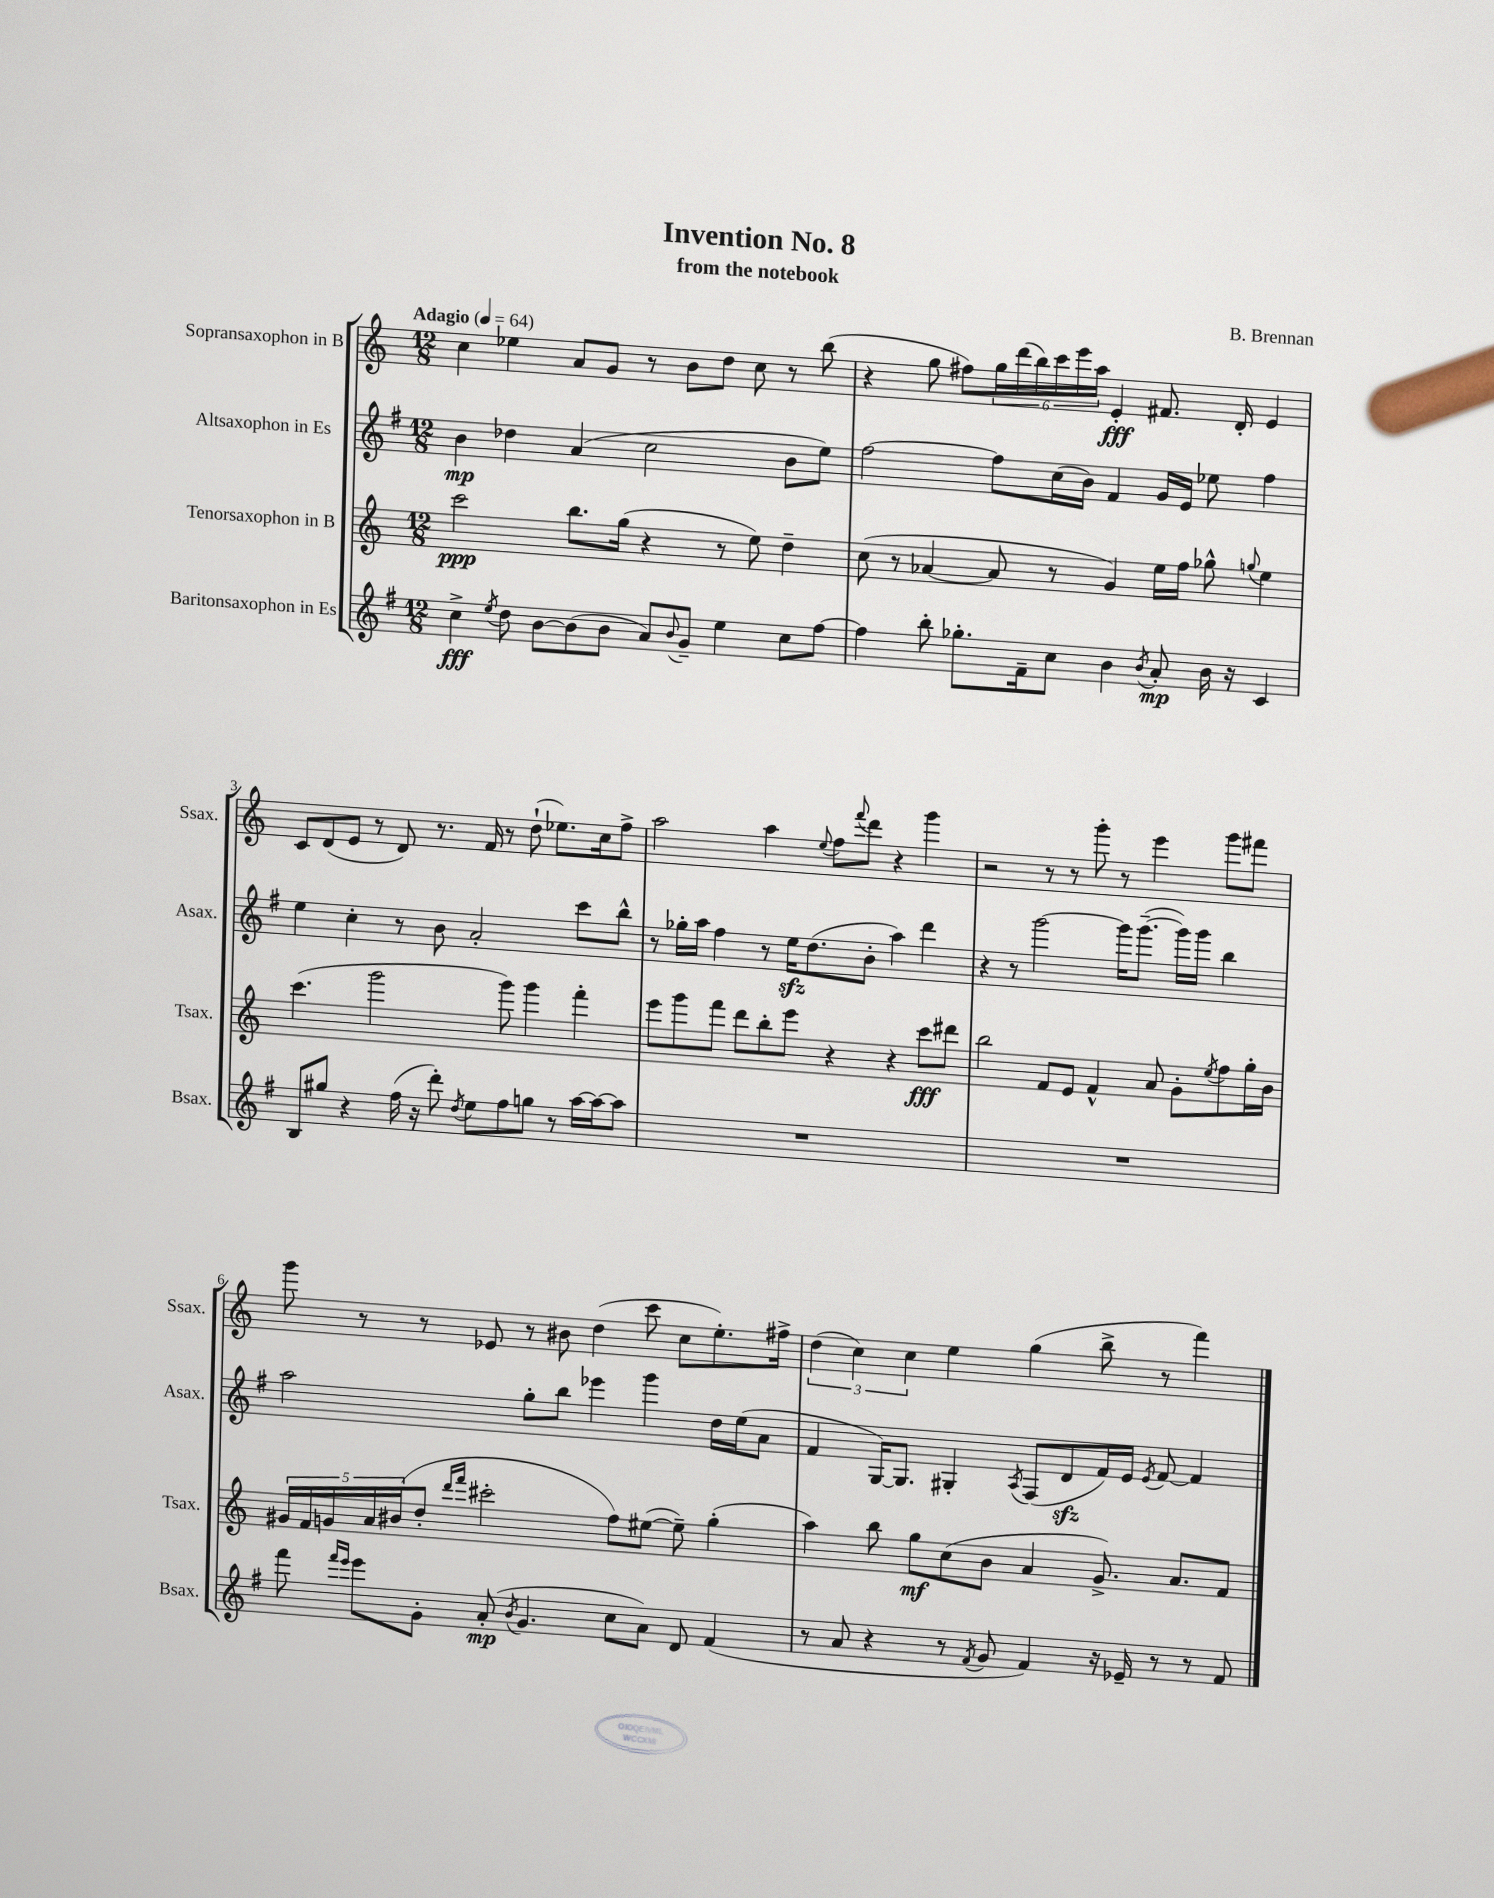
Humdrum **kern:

**kern	**kern	**kern	**kern
*staff4	*staff3	*staff2	*staff1
*clefG2	*clefG2	*clefG2	*clefG2
*k[f#]	*k[]	*k[f#]	*k[]
*M12/8	*M12/8	*M12/8	*M12/8
*MM64	*MM64	*MM64	*MM64
4cc^	2ccc	4b	4cc
8qee	.	.	.
8dd	.	4dd-	4ee-
[8b	.	.	.
(8b]	8.bb	(4a	8a
8b	.	.	8g
.	(16gg	.	.
8a)	4r	2cc	8r
8qqb	.	.	.
8g~	.	.	8b
4ee	8r	.	8dd
.	8ee)	.	8cc
8cc	4dd~	8b	8r
[8ff#	.	8ee)	(8bb
=	=	=	=
4ff#]	(8cc	[2ff#	4r
.	8r	.	.
8bb'	[4a-	.	8gg
8.gg-'	.	.	8ff#)
.	8a-]	8ff#]	24gg
.	.	.	(24ddd
16f#~	.	.	.
.	.	.	24bb)
8cc	8r	(16cc	24ccc
.	.	.	24eee
.	.	16b)	.
.	.	.	24aa
4b	4g)	4f#	4e'
8qb	.	.	.
8a'	16ee	16g	8.f#
.	16ff	16e	.
16b	8gg-^^	8ee-	.
16r	.	.	16d'
.	8qqgg	.	.
4c	4ee	4ff#	4e
=	=	=	=
8B	(4.ccc	4ee	8c
8gg#	.	.	(8d
4r	.	4cc'	8e
.	2ggg	.	8r
(16ff#	.	8r	8d)
16r	.	.	.
8ddd')	.	8b	8.r
8qdd	.	.	.
8ee	.	2a'	.
.	.	.	16f
8ff#	8ggg)	.	8r
8gg	4ggg	.	(8dd`
8r	.	.	8.ee-)
[16aa	4fff'	8ccc	.
16aa_	.	.	16cc
8aa]	.	8bb^^	8ff^
=	=	=	=
1.r	8eee	8r	2aa
.	8ggg	16gg-'	.
.	.	16aa	.
.	8fff	4ff#	.
.	8ddd	.	.
.	8bb'	8r	4aa
.	8eee	16ee	.
.	.	(8.dd	.
.	.	.	8qqee
.	4r	.	8ff
.	.	.	8qqfff
.	.	8b'	8ddd
.	4r	4aa)	4r
.	8ccc	4ddd	4ggg
.	8ddd#	.	.
=	=	=	=
1.r	2bb	4r	2r
.	.	8r	.
.	.	[2ggg	.
.	8f	.	8r
.	8e	.	8r
.	4f^^	.	8ggg'
.	.	16ggg]	8r
.	.	([8.ggg~	.
.	8a	.	4eee
.	8g'	16ggg])	.
.	.	16ggg	.
.	8qee	.	.
.	8ff	4bb	8ggg
.	16gg'	.	8fff#
.	16b	.	.
=	=	=	=
8fff#	20g#	2aa	8ggg
.	20f	.	.
.	20g	.	.
16qqfff#	.	.	.
16qqeee	.	.	.
8eee	.	.	8r
.	20a	.	.
.	(20b#	.	.
8g'	8dd'	.	8r
.	16qqddd	.	.
.	16qqfff	.	.
(8a'	2ccc#'	.	8e-
8qb	.	.	.
4.g	.	8gg'	8r
.	.	8bb	8b#
.	.	4eee-	(4dd
8cc	8ff)	.	.
8a)	([8ee#	4ggg	8ccc
8d	8ee#~])	.	8cc
(4f#	(4gg'	16dd	8.ee')
.	.	(16ee	.
.	.	8a	.
.	.	.	16ff#^
=	=	=	=
8r	4aa)	4f#	(6dd
8a	.	.	.
.	.	.	6cc)
4r	8bb	[16G)	.
.	.	8.G]	.
.	.	.	6cc
.	8gg	.	.
8r	(8cc	4G#'	4ee
8qf#	.	.	.
8g	8b	.	.
.	.	8qA	.
4f#)	4a	(8F#	(4gg
.	.	8d	.
16r	8.g^)	16f#)	8bb^
16e-~	.	16e	.
.	.	8qe	.
8r	.	[8f#	8r
.	8.a	.	.
8r	.	4f#]	4fff)
8f#	8f	.	.
==	==	==	==
*-	*-	*-	*-
